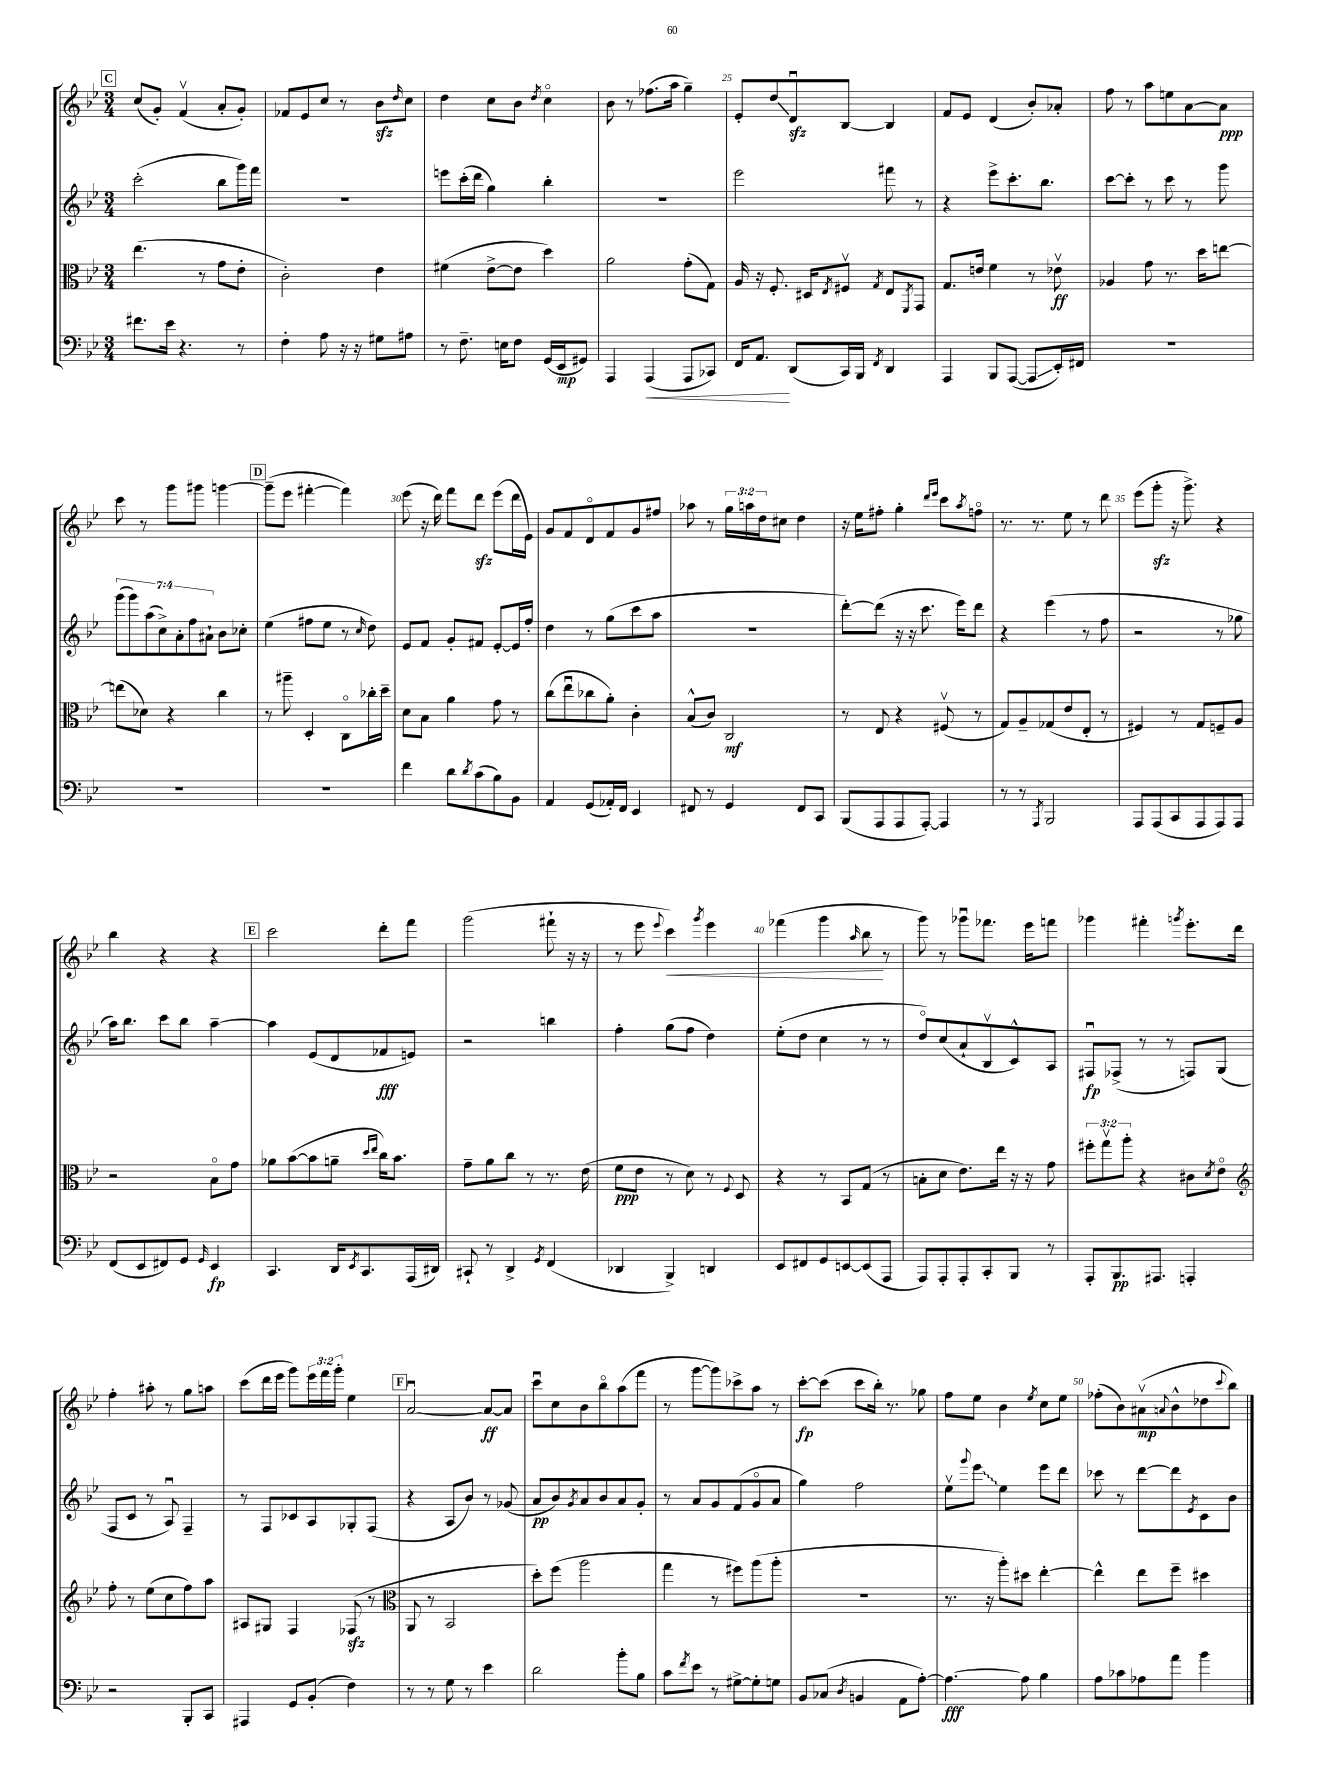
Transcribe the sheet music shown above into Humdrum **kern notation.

**kern	**kern	**kern	**kern
*staff4	*staff3	*staff2	*staff1
*clefF4	*clefC3	*clefG2	*clefG2
*k[b-e-]	*k[b-e-]	*k[b-e-]	*k[b-e-]
*M3/4	*M3/4	*M3/4	*M3/4
8.f#	(4.ee-	(2ccc'	(8cc
.	.	.	8g')
16e-	.	.	.
4.r	.	.	(4fv
.	8r	.	.
.	8g	8bb-	8a'
8r	8e-'	16ggg)	8g')
.	.	16fff	.
=	=	=	=
4F'	2c')	2.r	8f-
.	.	.	8e-
8A	.	.	8cc
16r	.	.	8r
16r	.	.	.
8G#	4e-	.	8b-
.	.	.	16qqdd
8A#	.	.	8cc
=	=	=	=
8r	(4f#	8eee	4dd
8.F~	.	(16ccc'	.
.	.	16ddd	.
.	[8e-^	4gg)	8cc
16E	.	.	.
8F	8e-]	.	8b-
.	.	.	8qdd
(16GG	4dd)	4bb-'	4cco
16EE-	.	.	.
8GG#)	.	.	.
=	=	=	=
4AAA	2a	2.r	8b-
.	.	.	8r
(4AAA	.	.	(8.ff-
.	.	.	16aa
8AAA	(8g'	.	4gg~)
8CC-)	8G)	.	.
=	=	=	=
16FF	16A	2eee-	8e-'
8.AA	16r	.	.
.	8.F'	.	8dd
(8DD	.	.	8du
.	16D#	.	.
.	8qE-	.	.
16CC)	8F#v	.	[8B-
16BBB-	.	.	.
8qFF	8qG	.	.
4DD	8E-	8fff#	4B-]
.	8qFF	.	.
.	8GG	8r	.
=	=	=	=
4AAA	8.G	4r	8f
.	.	.	8e-
.	16e	.	.
8BBB-	4f	8eee-^	(4d
([8AAA	.	8.ccc'	.
8AAA]	8r	.	8b-')
.	.	8.bb-	.
16EE-')	8e-v	.	8a-'
16FF#	.	.	.
=	=	=	=
2.r	4A-	[8ccc	8ff
.	.	8ccc']	8r
.	8g	8r	8aa
.	8.r	8ccc	8ee
.	.	8r	[8a
.	16dd	.	.
.	[8ee	8ggg	8a]
=	=	=	=
2.r	(8ee]	(14ggg	8ccc
.	.	14ggg)	.
.	8d-)	.	8r
.	.	(14aa	.
.	.	14cc^)	.
.	4r	.	8ggg
.	.	14a'	.
.	.	14ff	.
.	.	.	8ggg#
.	.	14a#`	.
.	4cc	8b-	[4ggg
.	.	8cc-'	.
=	=	=	=
2.r	8r	(4ee-	(8ggg~]
.	8aa#~	.	8eee-
.	4D'	8ff#	[4fff#'
.	.	8ee-	.
.	8Co	8r	4fff#])
.	.	16qqcc	.
.	16cc-'	8dd)	.
.	16dd~	.	.
=	=	=	=
4f	8d	8e-	(8eee-
.	8B-	8f	16r
.	.	.	16ddd)
8d	4a	8g'	8fff
8qd	.	.	.
(8c	.	8f#	8ddd
8B-)	8g	[8e-'	(8eee-
8BB-	8r	16e-]	16ddd
.	.	16ff'	16e-)
=	=	=	=
4AA	(8cc	4dd	8g
.	8ee-u	.	8f
(8GG	8cc-	8r	8do
16AA-')	8a')	(8gg	8f
16FF	.	.	.
4EE-	4c'	8ccc	8g
.	.	8aa	8ff#
=	=	=	=
8FF#	(8B-^^	2.r	8aa-
8r	8c)	.	8r
4GG	2C	.	24gg
.	.	.	24aa
.	.	.	24dd
.	.	.	8cc#
8FF#	.	.	4dd
8CC	.	.	.
=	=	=	=
(8BBB-	8r	[8ddd')	16r
.	.	.	16ee-
8AAA	8E-	(8ddd]	8ff#'
8AAA	4r	16r	4gg'
.	.	16r	.
[8AAA')	.	8.ccc	.
.	.	.	16qqddd
.	.	.	16qqeee-
4AAA]	(8F#v	.	8ccc
.	.	16eee-)	.
.	.	.	8qaa
.	8r	8ddd	8ffo
=	=	=	=
8r	8G)	4r	8.r
8r	8A~	.	.
.	.	.	8.r
8qAAA	.	.	.
2BBB-	(8G-	(4eee-	.
.	8e-	.	8ee-
.	8E-'	8r	8r
.	8r	8ff	8ddd
=	=	=	=
8AAA	4F#)	2r	(8eee-
(8AAA	.	.	8ggg'
8CC	8r	.	16r
.	.	.	8.ggg^)
8AAA	8G	.	.
8AAA)	8F~	8r	4r
8AAA	8A	8gg-	.
=	=	=	=
(8FF	2r	16aa)	4bb-
.	.	8.bb-	.
8EE-	.	.	.
8FF#)	.	8ccc	4r
8GG	.	8bb-	.
16qqGG	.	.	.
4EE-	8B-o	[4aa~	4r
.	8g	.	.
=	=	=	=
4.CC	8a-	4aa]	2ccc
.	([8b-	.	.
.	8b-]	(8e-	.
16DD	8a~	8d	.
8qEE-	.	.	.
8.CC	.	.	.
.	16qqdd	.	.
.	16qqee-	.	.
.	16cc)	8f-	8ddd'
.	8.b-	.	.
(16AAA	.	8e)	8fff
16DD#)	.	.	.
=	=	=	=
8CC#`	8g~	2r	(2ggg
8r	8a	.	.
4DD^	8cc	.	.
.	8r	.	.
8qGG	.	.	.
(4FF	8.r	4bb	8fff#`
.	.	.	16r
.	(16e-	.	16r
=	=	=	=
4DD-	8f	4ff'	8r
.	8e-	.	8eee-
.	.	.	8qqeee-
4BBB-^)	8r	(8gg	4ccc)
.	8d)	8ff	.
.	.	.	8qggg
4DD	8r	4dd)	4eee-
.	8qqF	.	.
.	8D	.	.
=	=	=	=
8EE-	4r	(8ee-'	(4fff-
8FF#	.	8dd	.
8GG	8r	4cc	4ggg
[8EE	8BB-	.	.
.	.	.	16qqaa
(8EE]	(8G	8r	8bb-
8AAA	8r	8r	8r
=	=	=	=
8AAA)	8B'	8ddo)	8ggg)
8AAA'	8d	(8cc	8r
8AAA'	8.e-)	8a`	8ggg-u
8CC'	.	8B-v	8.fff-
.	16ee-	.	.
8BBB-	16r	8c^^)	.
.	16r	.	16eee-
8r	8g	8A	8fff
=	=	=	=
8AAA'	12ff#'	8F#u	4ggg-
.	12ggv	.	.
8.BBB-	.	(8F-^	.
.	12aa'	.	.
.	4r	8r	4fff#'
8.AAA#	.	.	.
.	.	8r	.
.	.	.	8qggg
4AAA'	8c#	8F)	8.eee-'
.	8qd	.	.
.	8e-o	(8G	.
.	.	.	16ddd
=	=	=	=
*	*clefG2	*	*
2r	8ff'	8F	4ff'
.	8r	8c	.
.	(8ee-	8r	8aa#'
.	8cc	8Au)	8r
8BBB-'	8ff)	4F~	8gg
8CC	8aa	.	8aa
=	=	=	=
4AAA#	8A#	8r	(8ccc
.	8G#	8F	16ddd
.	.	.	16eee-
8GG	4F	8c-	8ggg)
(8BB-'	.	8A	24eee-
.	.	.	24fff
.	.	.	24ggg'
4F)	(8F-	8G-'	4ee-
.	8r	(8F	.
=	=	=	=
*	*clefC3	*	*
8r	8AA	4r	[2au
8r	8r	.	.
8G	2BB-	8A	.
8r	.	8b-)	.
4e-	.	8r	8a_
.	.	(8g-	8a]
=	=	=	=
2d	8dd')	8a	8cccu
.	(8ff	8b-)	8cc
.	.	8qg	.
.	2aa	8a	8b-
.	.	8b-	8bb-o
8b-'	.	8a	(8aa
8B-	.	8g'	8fff
=	=	=	=
8c	4gg	8r	8r
8qf	.	.	.
8e-	.	8a	[8ggg
8r	8r	8g	8ggg])
[8G#^	8ff#)	(8f	8ccc-^
8G#']	(8aa	8go	8aa
8G	8aa'	8a	8r
=	=	=	=
8BB-	2.r	4gg)	[8ccc'
(8C-	.	.	(8ccc]
8qD	.	.	.
4BB	.	2ff	8ccc
.	.	.	16bb-')
.	.	.	8.r
8AA	.	.	.
[8A')	.	.	8gg-
=	=	=	=
4.A_	8.r	8ee-v	8ff
.	.	8qqggg	.
.	.	8eee-	8ee-
.	16r	.	.
.	8aa')	4ee-	4b-
8A]	8dd#	.	.
.	.	.	8qee-
4B-	[4ee-'	8eee-	8cc
.	.	8ddd	8ee-
=	=	=	=
8A	4ee-^^]	8ccc-	(8ff-'
8c-	.	8r	8b-)
8A-	8ee-	[8ddd	(8a#v
.	.	.	8qqa
8a	8ff~	8ddd]	8b-^^
.	.	8qe-	.
4b-	4dd#	8c	8dd-
.	.	.	8qqccc
.	.	8b-	8bb-)
==	==	==	==
*-	*-	*-	*-
